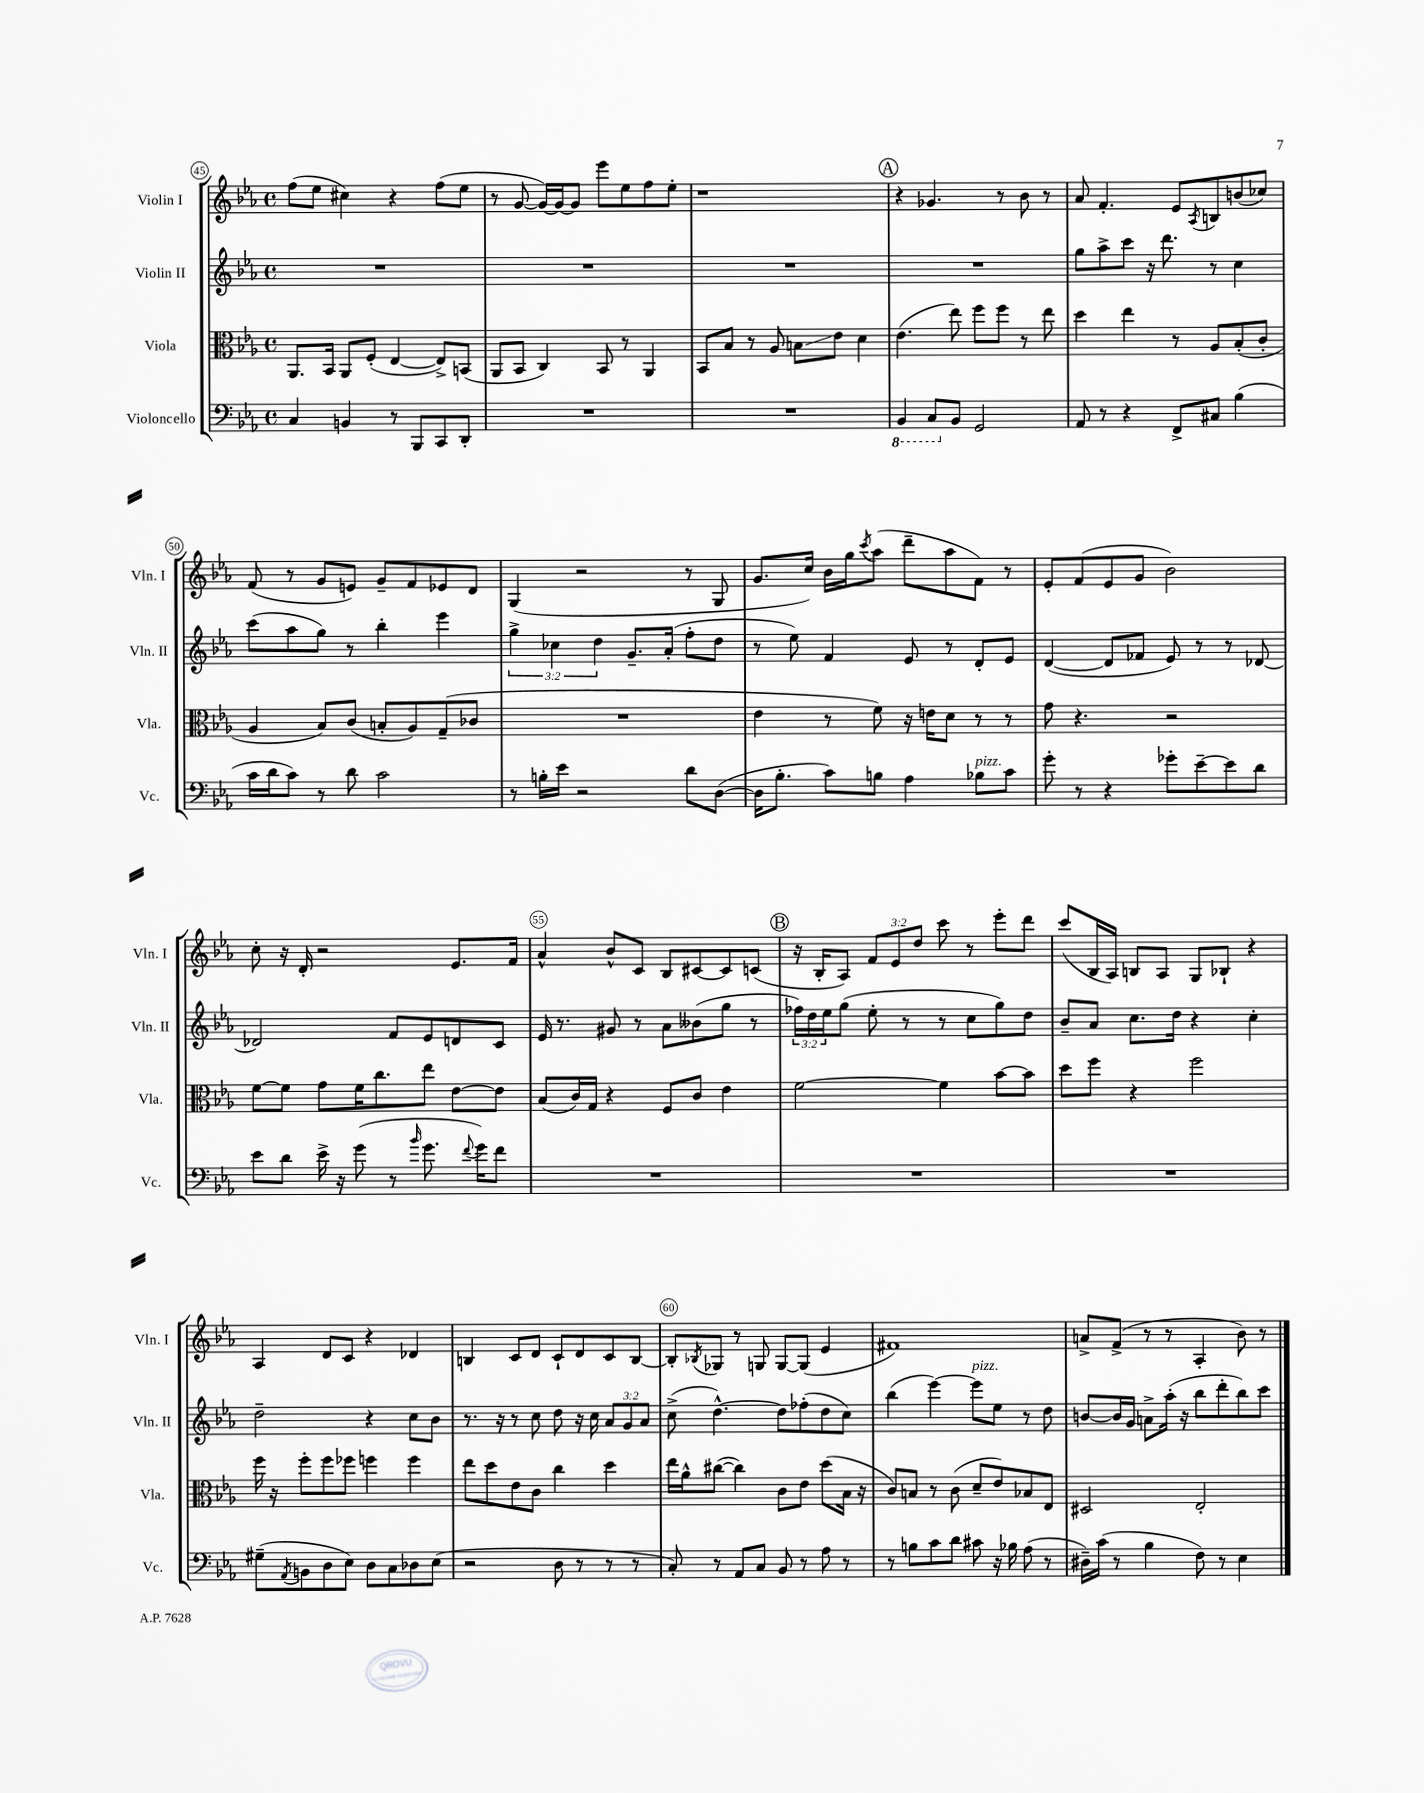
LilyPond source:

<<
\new StaffGroup <<
\new Staff = "s0" \with { instrumentName = "Violin I" shortInstrumentName = "Vln. I" } {
    \clef treble \key ees \major \defaultTimeSignature \time 4/4 \override Staff.TupletNumber.text = #tuplet-number::calc-fraction-text
    f''8( ees''8 cis''4) r4 f''8( ees''8 |
    r8 g'8~ g'16~) g'16~ g'8 ees'''8 ees''8 f''8 ees''8-. |
    r1 |
    \mark \markup { \circle "A" } r4 ges'4. r8 bes'8 r8 |
    aes'8 f'4.-. ees'8 \acciaccatura { aes8 } b8 b'8( ces''8) |
    f'8( r8 g'8 e'8) g'8-- f'8 ees'8 d'8 |
    g4( r2 r8 g8 |
    g'8. c''16) bes'16 g''16 \acciaccatura { c'''8 } aes''8( d'''8-- aes''8 f'8) r8 |
    ees'8-. f'8( ees'8 g'8 bes'2) |
    c''8-. r16 d'16-. r2 ees'8. f'16 |
    aes'4-^ bes'8-^ c'8 bes8 cis'8~ cis'8 c'8( |
    \mark \markup { \circle "B" } r16 bes16-. aes8) \tuplet 3/2 { f'8 ees'8 d''8 } c'''8 r8 ees'''8-. d'''8 |
    c'''8( bes16 aes16) b8 aes8 g8 bes8-! r4 |
    aes4 d'8 c'8 r4 des'4 |
    b4 c'8 d'8 c'8-! d'8 c'8 b8~ |
    b8-. \acciaccatura { bes8 } ges8 r8 g8 g8~ g8( ees'4 |
    fis'1) |
    a'8-> f'8->( r8 r8 aes4-. bes'8) r8 \bar "|." |
}
\new Staff = "s1" \with { instrumentName = "Violin II" shortInstrumentName = "Vln. II" } {
    \clef treble \key ees \major \defaultTimeSignature \time 4/4 \override Staff.TupletNumber.text = #tuplet-number::calc-fraction-text
    R1 |
    R1 |
    R1 |
    \mark \markup { \circle "A" } R1 |
    g''8 aes''8-> c'''8 r16 d'''8. r8 c''4 |
    c'''8( aes''8 g''8) r8 bes''4-. ees'''4 |
    \tuplet 3/2 { g''4-> ces''4 d''4 } g'8.-- aes'16-.( f''8-. d''8 |
    r8 ees''8) f'4 ees'8 r8 d'8-. ees'8 |
    d'4~( d'8 fes'8 ees'8) r8 r8 des'8~ |
    des'2 f'8 ees'8 d'8 c'8 |
    ees'16 r8. gis'8 r8 aes'8 beses'8( g''8 r8 |
    \mark \markup { \circle "B" } \tuplet 3/2 { fes''16) d''16 ees''16 } g''8( ees''8-. r8 r8 c''8 g''8) d''8 |
    bes'8-- aes'8 c''8. d''16 r4 c''4-. |
    d''2-- r4 c''8 bes'8 |
    r8. r16 r8 c''8 d''8 r16 c''16 \tuplet 3/2 { aes'8 g'8 aes'8 } |
    c''8->( d''4.~-^) d''8 fes''8-.( d''8 c''8) |
    bes''4( ees'''4~) ees'''8^\markup { \italic "pizz." } ees''8 r8 d''8 |
    b'8~ b'16 g'16 a'8-> aes''16-.( r16 bes''8 d'''8-. bes''8) c'''8 \bar "|." |
}
\new Staff = "s2" \with { instrumentName = "Viola" shortInstrumentName = "Vla." } {
    \clef alto \key ees \major \defaultTimeSignature \time 4/4
    aes,8. bes,16 aes,8 f8-.( ees4~ ees8->) b,8( |
    aes,8 bes,8 c4) bes,8 r8 aes,4 |
    bes,8 bes8 r8 aes8 b8\glissando ees'8 d'4 |
    \mark \markup { \circle "A" } ees'4.( ees''8) f''8 f''8 r8 ees''8 |
    d''4 ees''4 r8 aes8 bes8-.( c'8-. |
    aes4 bes8) c'8( b8-. aes8) g8--( ces'8 |
    R1 |
    ees'4 r8 f'8) r16 e'16 d'8 r8 r8 |
    g'8 r4. r2 |
    f'8~ f'8 g'8 f'16 c''8. ees''8 ees'8~ ees'8 |
    bes8( c'16) g16 r4 f8 c'8 ees'4 |
    \mark \markup { \circle "B" } f'2~ f'4 bes'8~ bes'8 |
    d''8 f''8 r4 f''2 |
    f''16 r16 f''8-. f''8 fes''8 f''4 f''4 |
    ees''8 d''8 ees'8 c'8 c''4 d''4 |
    ees''16 aes'16-^ cis''8~( cis''4) c'8 ees'8 d''8( bes16 r16 |
    c'8) b8 r8 c'8( d'8-- ees'8) bes8 ees8 |
    dis2 ees2-. \bar "|." |
}
\new Staff = "s3" \with { instrumentName = "Violoncello" shortInstrumentName = "Vc." } {
    \clef bass \key ees \major \defaultTimeSignature \time 4/4
    c4 b,4 r8 bes,,8 c,8 d,8-. |
    R1 |
    R1 |
    \mark \markup { \circle "A" } \ottava #-1 bes,,4 c,8 \ottava #0 bes,8 g,2 |
    aes,8 r8 r4 f,8-> cis8 bes4( |
    c'16 d'16 c'8) r8 d'8 c'2 |
    r8 b16-. ees'16 r2 d'8 d8~( |
    d16 bes8.-. c'8) b8 aes4 bes8^\markup { \italic "pizz." } c'8 |
    g'8-. r8 r4 ges'8-. ees'8~-- ees'8 d'8 |
    ees'8 d'8 ees'16-> r16 g'8( r8 \grace { bes'16 } g'8. \appoggiatura { f'8 } g'16) f'8 |
    R1 |
    \mark \markup { \circle "B" } R1 |
    R1 |
    gis8--( \acciaccatura { aes,8 } b,8 d8 ees8) d8 c8 des8 ees8( |
    r2 d8 r8 r8 r8 |
    c8-.) r8 aes,8 c8 bes,8 r8 aes8 r8 |
    r8 b8 c'8 d'8 cis'8 r16 bes16 aes8( r8 |
    dis16--) c'16( r8 bes4 f8) r8 ees4 \bar "|." |
}
>>
>>
\layout { \context { \Score currentBarNumber = #45 \override BarNumber.break-visibility = ##(#f #t #t) barNumberVisibility = #(every-nth-bar-number-visible 5) \override BarNumber.stencil = #(make-stencil-circler 0.1 0.3 ly:text-interface::print) } }
